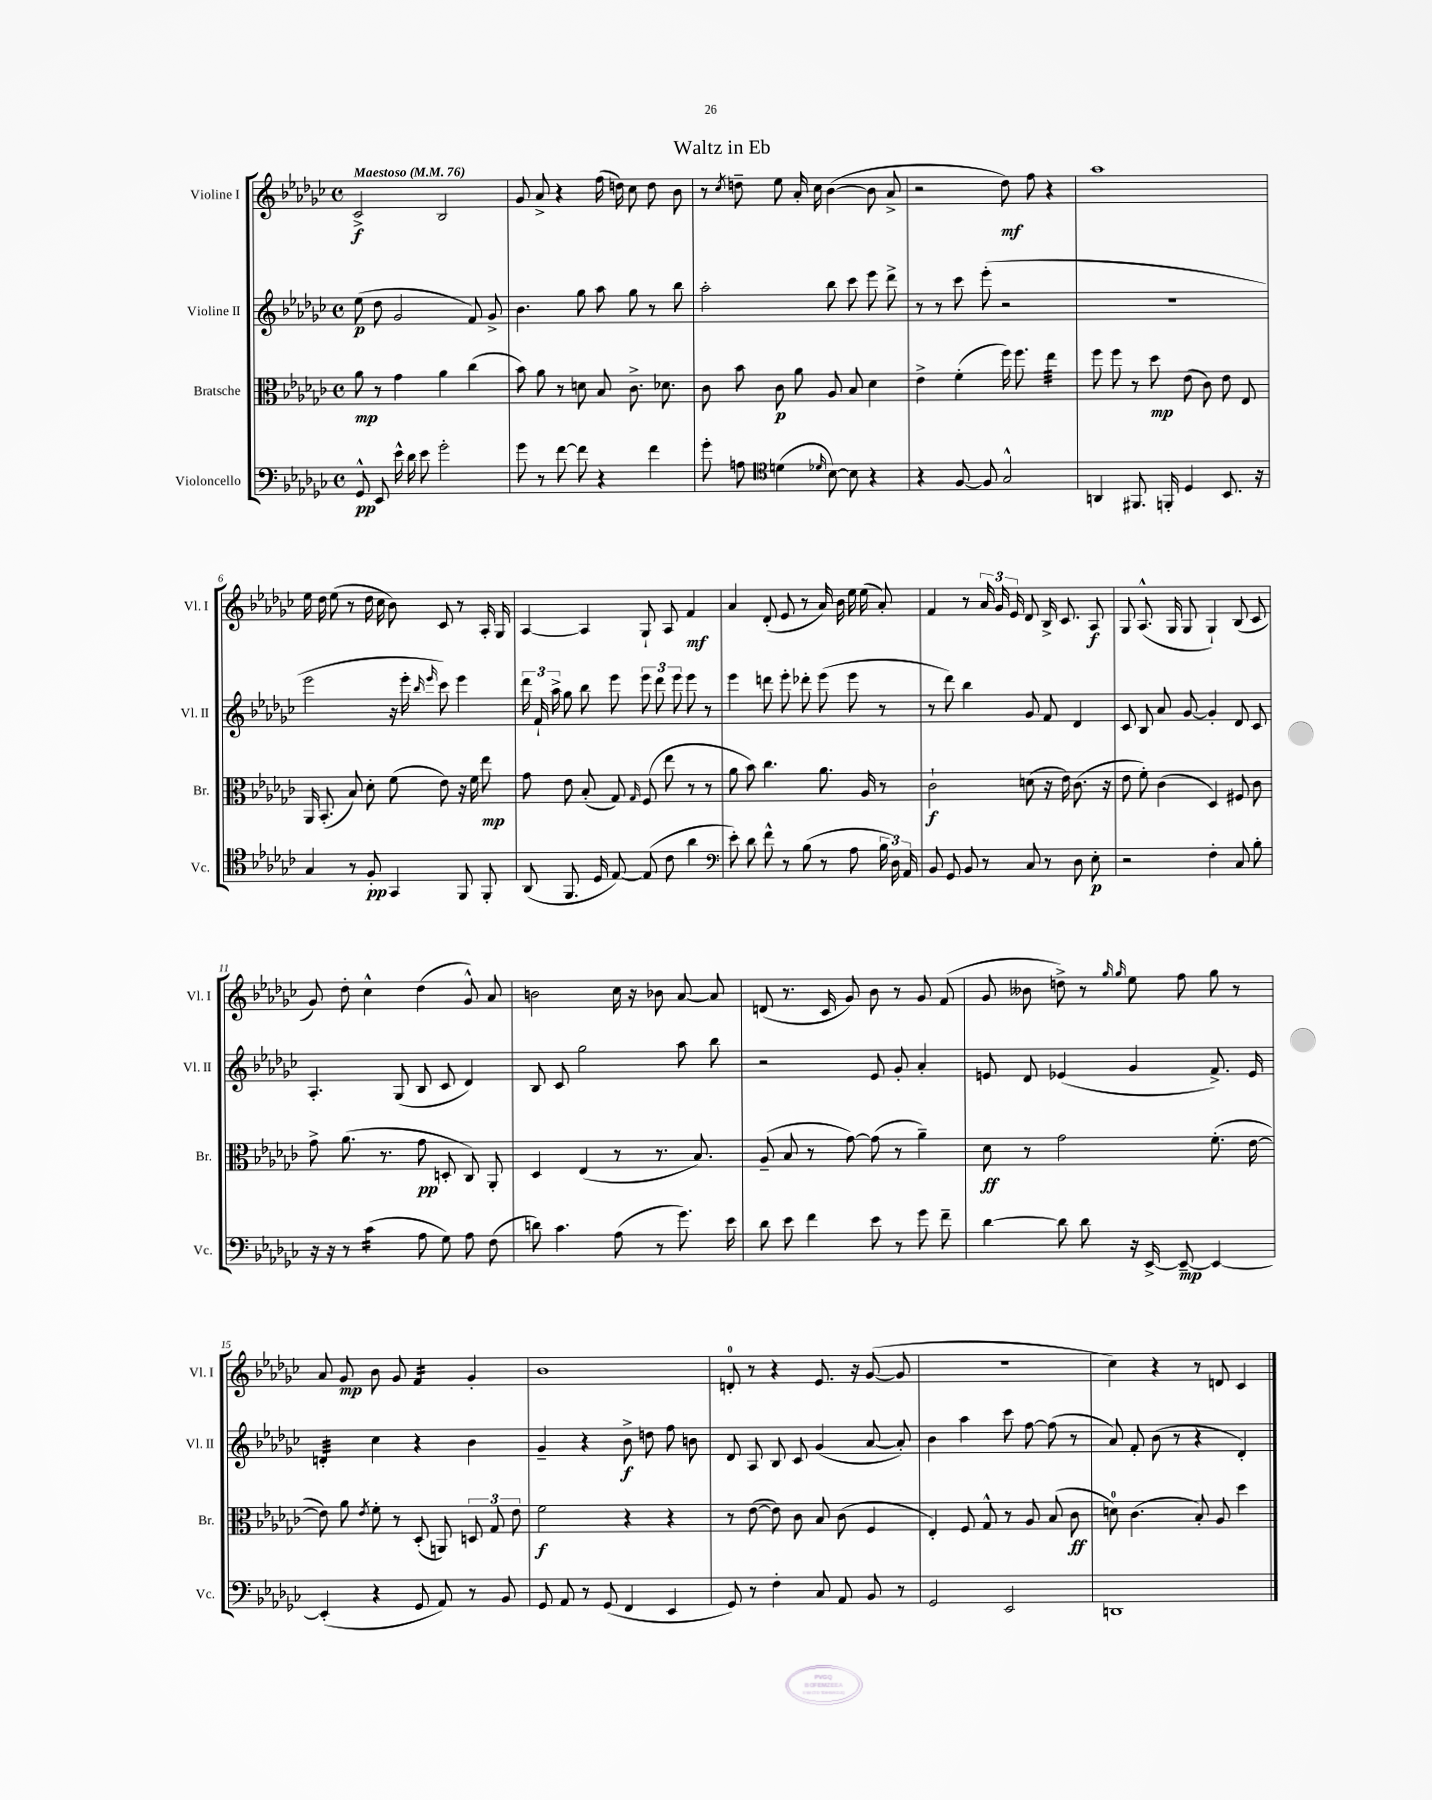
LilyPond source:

\header { title = "Waltz in Eb" }
<<
\new StaffGroup <<
\new Staff = "s0" \with { instrumentName = "Violine I" shortInstrumentName = "Vl. I" } {
    \clef treble \key ges \major \defaultTimeSignature \time 4/4 \tempo "Maestoso" 4 = 76
    \autoBeamOff ces'2->\f bes2 |
    ges'8 aes'8-> r4 f''16( d''16) ces''8 d''8 bes'8 |
    r8 \acciaccatura { ces''8 } d''8-- ees''8 aes'16-. ces''16 bes'4~( bes'8 aes'8-> |
    r2 des''8\mf) f''8 r4 |
    aes''1 |
    ees''16 des''16 ees''8( r8 des''16 ces''16 bes'8) ces'8 r8 aes16-. ges16 |
    aes4~ aes4 ges8-! aes8 f'4\mf |
    aes'4 des'8-.( ees'8 r8 aes'16) bes'16 ees''16 ees''16( aes'8-.) |
    f'4 r8 \tuplet 3/2 { aes'16 ges'16 ees'16 } des'8 bes16-> ces'8. aes8\f |
    ges8 aes8.-^( ges16 ges8 ges4-!) bes8( ces'8 |
    ges'8) des''8-. ces''4-^ des''4( ges'8-^) aes'8 |
    b'2 ces''16 r16 bes'8 aes'8~ aes'8 |
    d'8( r8. ces'16 ges'8) bes'8 r8 ges'8 f'8( |
    ges'8 beses'8 d''8->) r8 \grace { ges''16 ges''16 } ees''8 f''8 ges''8 r8 |
    aes'8 ges'8\mp bes'8 ges'8 f'4:16 ges'4-. |
    bes'1 |
    d'8-0-. r8 r4 ees'8. r16 ges'8~( ges'8 |
    R1 |
    ces''4) r4 r8 d'8 ces'4 \bar "|." |
}
\new Staff = "s1" \with { instrumentName = "Violine II" shortInstrumentName = "Vl. II" } {
    \clef treble \key ges \major \defaultTimeSignature \time 4/4
    \autoBeamOff ees''8\p( des''8 ges'2 f'8) ges'8-> |
    bes'4. ges''8 aes''8 ges''8 r8 bes''8 |
    aes''2-. bes''8 ces'''8 ees'''8 des'''8-> |
    r8 r8 ces'''8 ees'''8-.( r2 |
    R1 |
    ees'''2 r16 ees'''16-. \grace { bes''16 ees'''16 } ces'''8) ees'''4 |
    \tuplet 3/2 { des'''16 f'16-! aes''16-> } ges''8 bes''8 ees'''8 \tuplet 3/2 { ees'''8 des'''8 ees'''8 } ees'''8 r8 |
    ees'''4 d'''8 ees'''8-. des'''8-. ees'''8( ees'''8 r8 |
    r8 des'''8) bes''4 ges'8 f'8 des'4 |
    ces'8 bes8 aes'8 ges'8~ ges'4-. des'8 ces'8 |
    aes4.-. ges8( bes8 ces'8 des'4) |
    bes8 ces'8 ges''2 aes''8 bes''8 |
    r2 ees'8 ges'8-. aes'4-. |
    e'8 des'8 ees'4( ges'4 f'8.->) ees'16 |
    d'4:32-. ces''4 r4 bes'4 |
    ges'4-- r4 bes'8->\f d''8 f''8 b'8 |
    des'8 aes8 bes8 ces'8 ges'4( aes'8~ aes'8-.) |
    bes'4 aes''4 ces'''8 f''8~ f''8( r8 |
    aes'8) f'8-. bes'8( r8 r4 des'4-.) \bar "|." |
}
\new Staff = "s2" \with { instrumentName = "Bratsche" shortInstrumentName = "Br." } {
    \clef alto \key ges \major \defaultTimeSignature \time 4/4
    \autoBeamOff aes'8\mp r8 ges'4 aes'4 ces''4( |
    bes'8) aes'8 r8 d'8 bes8 ces'8.-> des'8. |
    ces'8 bes'8 ces'8\p aes'8 aes8 bes8 des'4 |
    ees'4-> f'4-.( f''16) f''8. ees''4:32 |
    f''8 f''8 r8 des''8\mp ees'8( ces'8) ees'8 ees8 |
    aes,16 bes,8.-.( bes8) des'8-. f'8( ees'8) r16 f'16 ees''8\mp |
    ges'8 ees'8 bes8-.( ges8) \grace { ges16 } f8( ees''8 r8 r8 |
    aes'8 bes'8) ces''4. aes'8. aes16 r8 |
    ces'2-!\f d'8( r16 ees'16) ces'8.( r16 |
    ees'8 f'8-.) ces'4( des4) fis8 ces'8 |
    ges'8-> aes'8.( r8. ges'8\pp d8-. ces8) aes,8-. |
    des4 ees4( r8 r8. bes8.) |
    aes8--( bes8 r8 ges'8~) ges'8( r8 aes'4--) |
    des'8\ff r8 ges'2 f'8.-.( ees'16~ |
    ees'8) aes'8 \acciaccatura { ees'8 } f'8-. r8 des8-.( a,8) \tuplet 3/2 { d8 ges8 ees'8 } |
    f'2\f r4 r4 |
    r8 ees'8~( ees'8) ces'8 bes8 ces'8( f4 |
    ees4-.) f8 ges8-^ r8 aes8 bes8( ces'8\ff |
    d'8-0) ces'4.( bes8-.) aes8 des''4 \bar "|." |
}
\new Staff = "s3" \with { instrumentName = "Violoncello" shortInstrumentName = "Vc." } {
    \clef bass \key ges \major \defaultTimeSignature \time 4/4
    \autoBeamOff ges,8-^\pp ees,8 ees'16-^ des'16 ees'8 ges'2-. |
    ges'8 r8 f'8~ f'8 r4 f'4 |
    ges'8-. a8 \clef tenor d'4( \grace { des'16 } bes8~) bes8 r4 |
    r4 f8~ f8 ges2-^ |
    a,4 fis,8. f,16-. des4 bes,8. r16 |
    ges4 r8 f8-.\pp ges,4 f,8 f,8-. |
    aes,8( f,8. des16 ees8~) ees8( ces'8 aes'4 |
    \clef bass ees'8-.) des'8 f'8-^ r8 bes8( r8 aes8 \tuplet 3/2 { bes16 des16) aes,16 } |
    bes,8 ges,8 bes,8 r8 ces8 r8 des8 ees8-.\p |
    r2 f4-. ces8 bes8-. |
    r16 r16 r8 ces'4:16( aes8 ges8) aes8 f8( |
    d'8) ces'4. aes8( r8 ges'8.) ees'16 |
    des'8 ees'8 f'4 ees'8 r8 ges'8 f'8-- |
    des'4~ des'8 des'8 r16 ees,16~-> ees,8~--\mp ees,4~ |
    ees,4-.( r4 ges,8 aes,8) r8 bes,8 |
    ges,8 aes,8 r8 ges,8( f,4 ees,4 |
    ges,8) r8 f4-. ces8 aes,8 bes,8 r8 |
    ges,2 ees,2 |
    d,1 \bar "|." |
}
>>
>>
